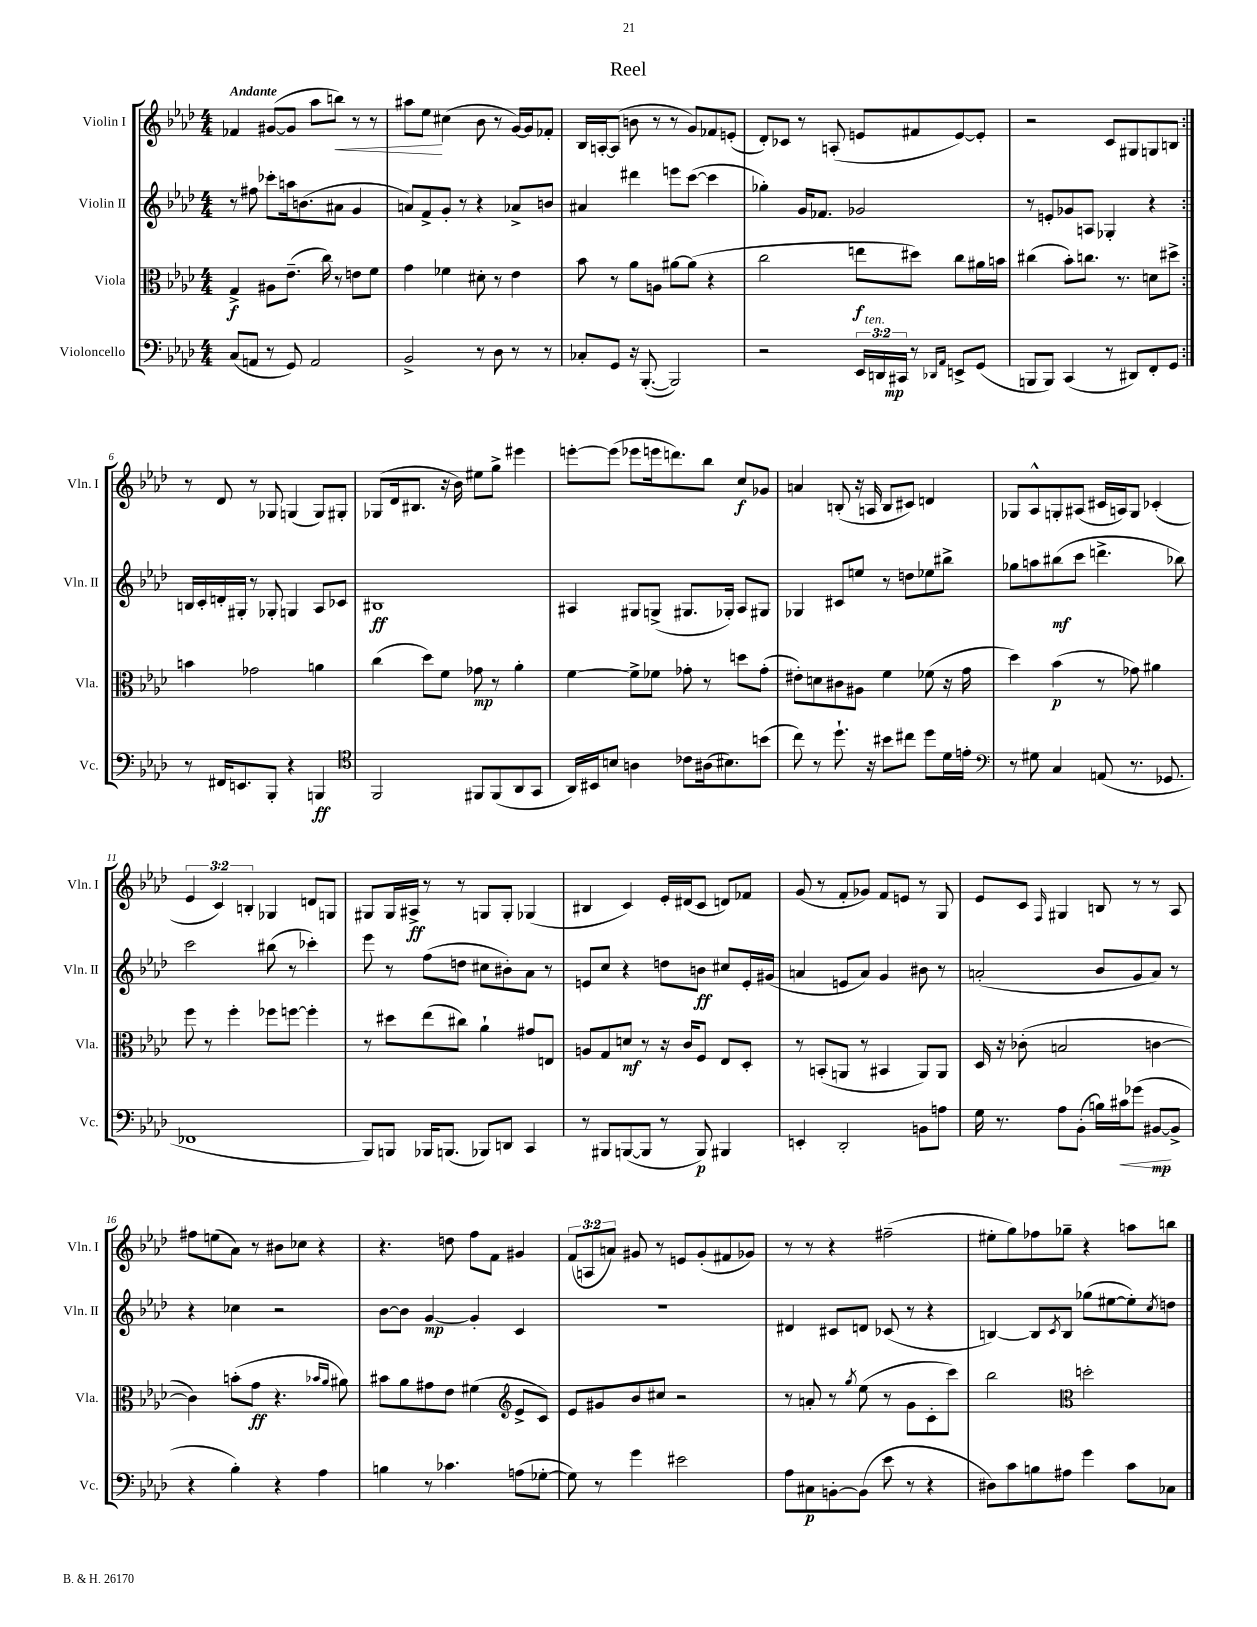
\header { title = "Reel" }
<<
\new StaffGroup <<
\new Staff = "s0" \with { instrumentName = "Violin I" shortInstrumentName = "Vln. I" } {
    \clef treble \key aes \major \numericTimeSignature \time 4/4 \override Staff.TupletNumber.text = #tuplet-number::calc-fraction-text \tempo "Andante"
    \repeat volta 2 { fes'4 gis'8~( gis'8 aes''8 b''8\<) r8 r8 |
    ais''8 ees''8\! cis''4( bes'8 r8 g'16~) g'16 fes'8-. |
    bes16 a16~-. a8( b'8 r8 r8 g'8) fes'8 e'8-.( |
    des'8-.) ces'8 r8 a8-.( e'8 fis'8 e'8~) e'8-. |
    r2 c'8 gis8 g8 b8 | }
    r8 des'8 r8 ges8 g4( g8) gis8-. |
    ges8( des'16 bis8. r16 bes'16) eis''8 g''8-> eis'''4 |
    e'''8~-. e'''8( ees'''8 e'''16 d'''8.) bes''8 c''8\f ges'8 |
    a'4 b8-.( r16 a16 b8 cis'8) d'4 |
    ges8 aes8-^ g8-. ais8( cis'16 a16) g8 ces'4-.( |
    \tuplet 3/2 { ees'4 c'4) b4-. } ges4 d'8 g8 |
    gis8 gis16 ais16->\ff r8 r8 g8 g8-. ges4( |
    bis4 c'4) ees'16-. dis'16( c'8 d'8) fes'8 |
    g'8( r8 f'8-. ges'8) f'8 e'8 r8 g8 |
    ees'8 c'8 \grace { f16 } gis4 b8 r8 r8 aes8 |
    fis''8 e''8( aes'8) r8 bis'8 ces''8 r4 |
    r4. d''8 f''8 f'8 gis'4 |
    \tuplet 3/2 { f'8( a8 a'8) } gis'8 r8 e'8 gis'8-.( fis'8 ges'8) |
    r8 r8 r4 fis''2--( |
    eis''8-. g''8) fes''8 ges''8-- r4 a''8 b''8 \bar "|." |
}
\new Staff = "s1" \with { instrumentName = "Violin II" shortInstrumentName = "Vln. II" } {
    \clef treble \key aes \major \numericTimeSignature \time 4/4
    \repeat volta 2 { r8 fis''8 ces'''8-. a''16 b'8.( ais'8 g'4 |
    a'8) f'8-> g'8-. r8 r4 aes'8-> b'8 |
    ais'4 dis'''4 e'''8 c'''8~( c'''4 |
    ges''4-.) g'16 fes'8. ges'2 |
    r8 e'8-. ges'8 a8 ges4-. r4 | }
    b16 c'16-. d'16-. gis16-. r8 ges8-. g4 aes8 ces'8 |
    bis1\ff |
    ais4 gis8 g8->( gis8. ges16-.) ais8 gis8 |
    ges4 cis'8 e''8 r8 d''8 ees''8 bis''8-> |
    ges''8 a''8 bis''8\mf( c'''8 d'''4.-> bes''8) |
    c'''2 bis''8( r8 ces'''4-.) |
    ees'''8 r8 f''8( d''8 cis''8 bis'8-.) aes'8 r8 |
    e'8 c''8 r4 d''8 b'8\ff cis''8 e'16-. gis'16( |
    a'4 e'8 a'8) g'4 bis'8 r8 |
    a'2-.( bes'8 g'8 a'8) r8 |
    r4 ces''4 r2 |
    bes'8~ bes'8 g'4~\mp g'4-. c'4 |
    R1 |
    dis'4 cis'8 d'8 ces'8( r8 r4 |
    b4~) b8 \acciaccatura { c'8 } b8 ges''8( eis''8~ eis''8-.) \acciaccatura { c''8 } d''8 \bar "|." |
}
\new Staff = "s2" \with { instrumentName = "Viola" shortInstrumentName = "Vla." } {
    \clef alto \key aes \major \numericTimeSignature \time 4/4
    \repeat volta 2 { g4->\f ais8 ees'8.--( c''16) r8 e'8 f'8 |
    g'4 fes'4 dis'8-. r8 ees'4 |
    bes'8 r8 aes'8 a8 ais'8~ ais'8( r4 |
    c''2 e''8\f dis''8) c''8 ais'16 b'16 |
    cis''4( bes'8-.) c''8. r8. d'8 dis''8-> | }
    b'4 ges'2 a'4 |
    c''4( des''8) f'8 ges'8\mp r8 aes'4-. |
    f'4~ f'8-> fes'8 ges'8-. r8 d''8 ges'8-.( |
    eis'8-.) d'8 cis'8 ais8 f'4 fes'8( r16 g'16 |
    des''4) bes'4\p( r8 ges'8) ais'4 |
    f''8 r8 f''4-. fes''8 f''8~ f''4-. |
    r8 dis''8 ees''8( cis''8) aes'4-! gis'8 e8 |
    a8 g8 d'8\mf r8 r16 c'16 f8 ees8 des8-. |
    r8 b,8-.( a,8 r8 bis,4 a,8) a,8 |
    des16 r16 ces'8-.( b2 c'4~ |
    c'4) b'8-.( g'8\ff r4. \grace { bes'16 aes'16 } ais'8) |
    bis'8 aes'8 gis'8 ees'8 fis'4( \clef treble ees'8-> c'8) |
    ees'8 gis'8 bes'8 cis''8 r2 |
    r8 a'8-. r8 \acciaccatura { g''8 } ees''8( r8 g'8 c'8-. c'''8) |
    bes''2 \clef alto d''2-. \bar "|." |
}
\new Staff = "s3" \with { instrumentName = "Violoncello" shortInstrumentName = "Vc." } {
    \clef bass \key aes \major \numericTimeSignature \time 4/4 \override Staff.TupletNumber.text = #tuplet-number::calc-fraction-text
    \repeat volta 2 { c8( a,8 r8 g,8) a,2 |
    bes,2-> r8 des8 r8 r8 |
    ces8-. g,8 r16 bes,,8.~-.( bes,,2) |
    r2 \tuplet 3/2 { ees,16 d,16^\markup { \italic "ten." } cis,16\mp } r8 \grace { des,16 aes,16 } e,8-> g,8( |
    b,,8 b,,8) c,4( r8 dis,8) f,8-. g,8 | }
    r8 fis,16 e,8. bes,,8-. r4 b,,4\ff |
    \clef tenor f,2 fis,8 fis,8( aes,8 g,8 |
    aes,16) bis,16 b8 a4 ces'8 ais16( bis8.) b'8( |
    c''8) r8 des''8.-! r16 bis'8 cis''8 des''8 des'16 e'16-. |
    \clef bass r8 gis8 c4 a,8( r8. ges,8. |
    fes,1 |
    bes,,8) b,,8 bes,,16 b,,8.( bes,,8) d,8 c,4 |
    r8 bis,,8 b,,8~( b,,8 r8 b,,8\p) bis,,4 |
    e,4-. des,2-. b,8 a8 |
    g16 r8. aes8 bes,8-.( b16) cis'16\< ges'8( bis,8~\mp\! bis,8-> |
    r4 bes4-.) r4 aes4 |
    b4 r8 ces'4. a8( ges8~-. |
    ges8) r8 g'4 eis'2 |
    aes8 cis8\p b,8~-. b,8( ees'8 r8 r4 |
    dis8) c'8 b8 ais8 g'4 c'8 ces8 \bar "|." |
}
>>
>>
